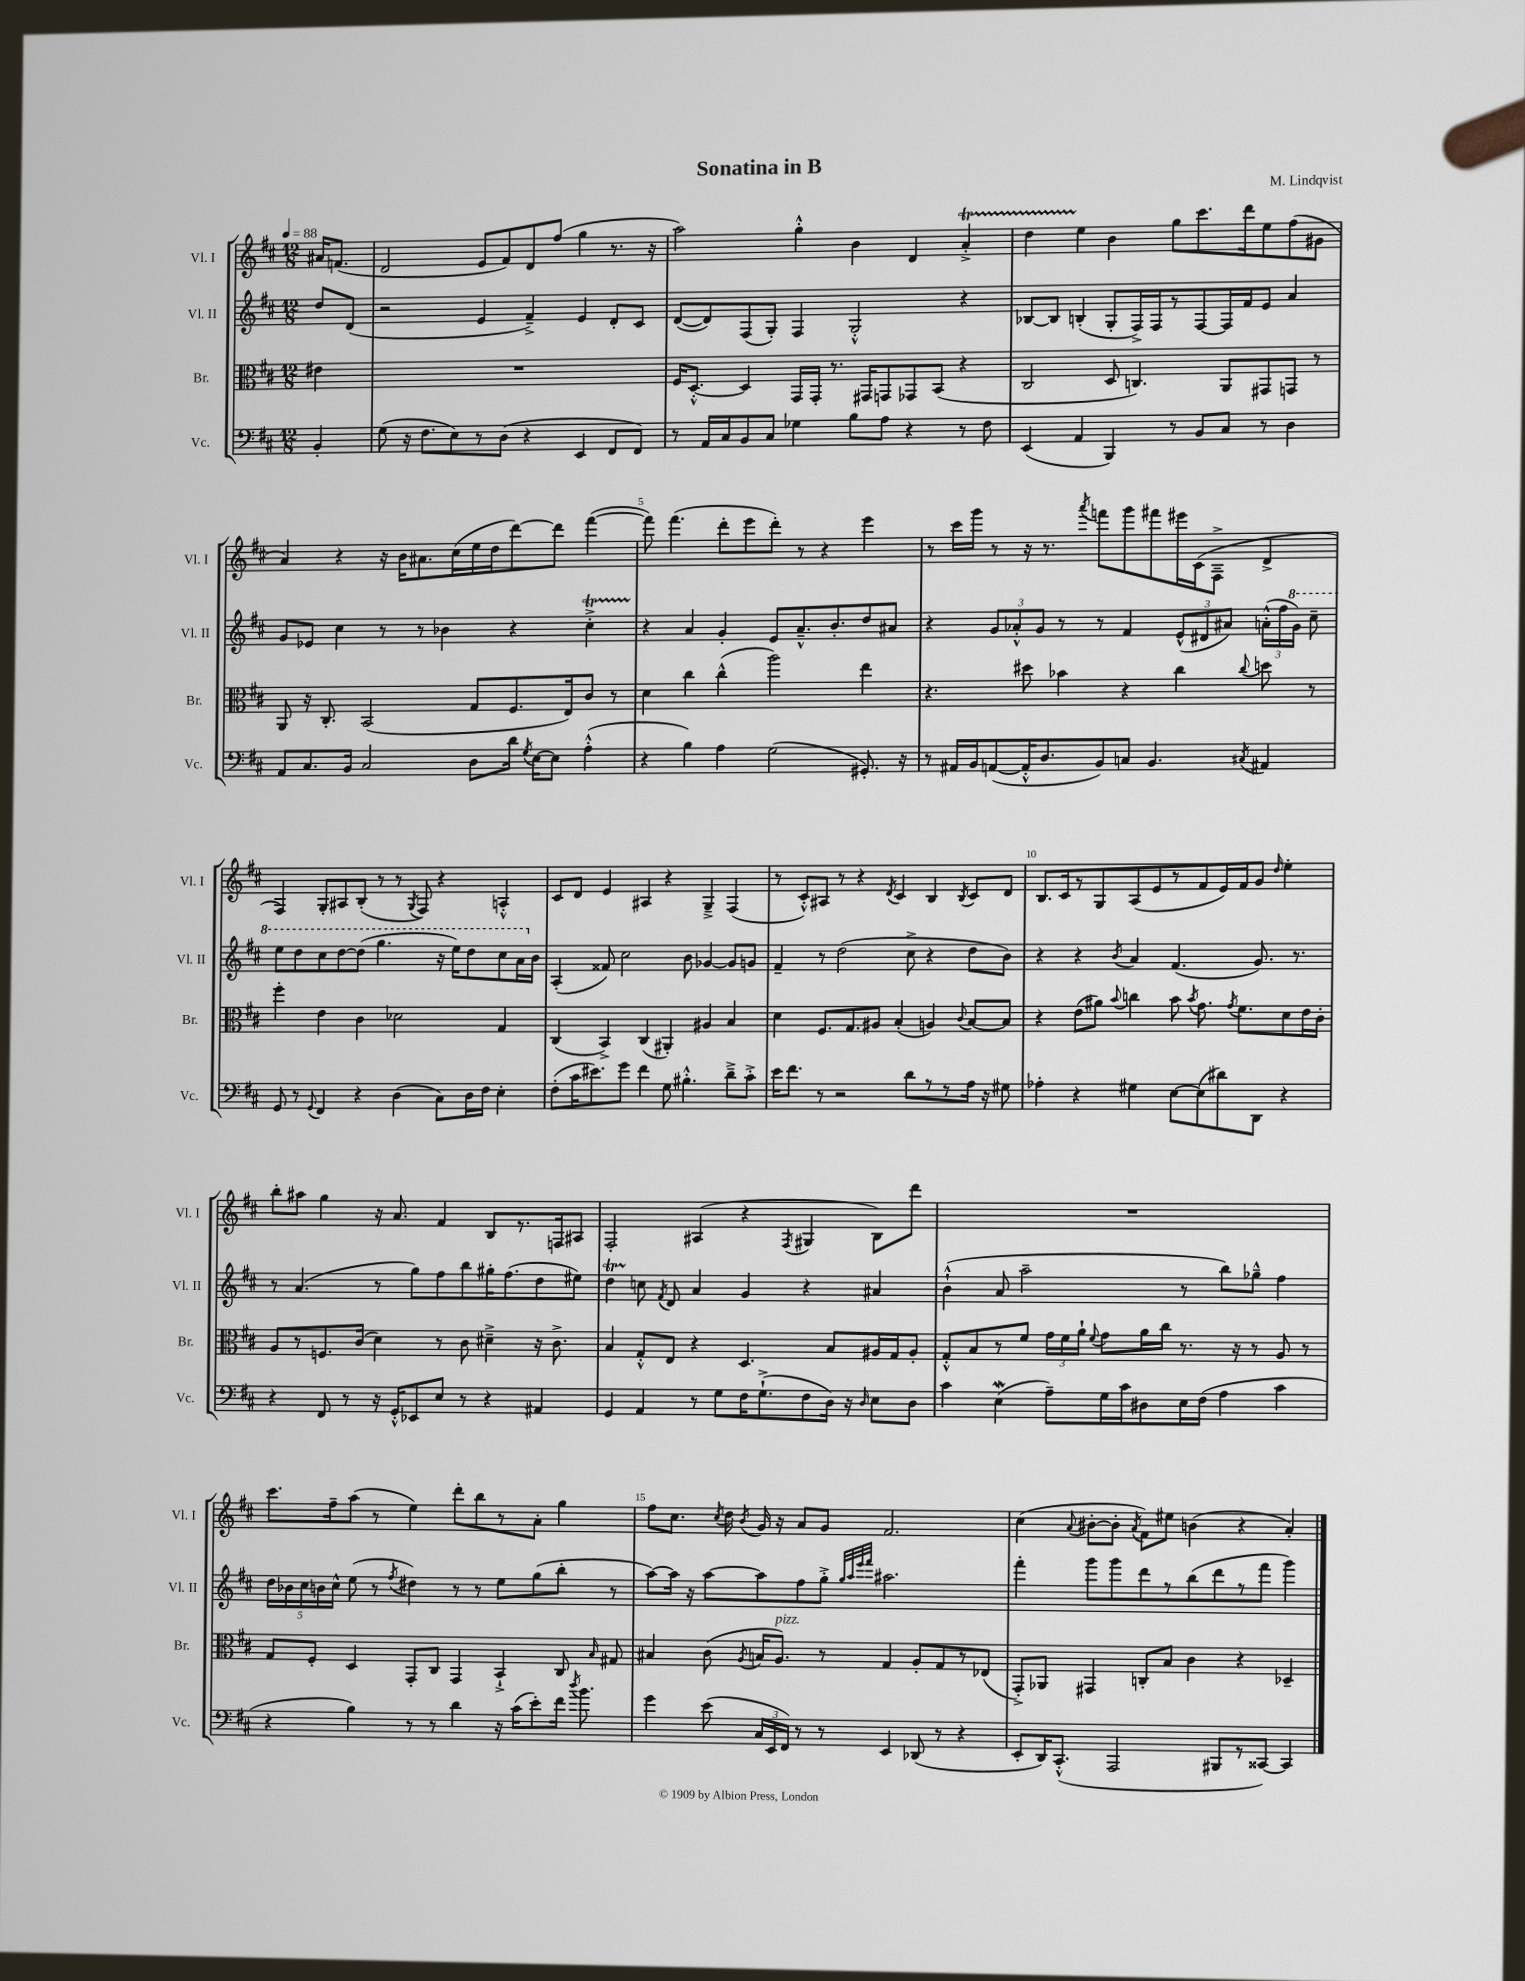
\header { title = "Sonatina in B" composer = "M. Lindqvist" }
<<
\new StaffGroup <<
\new Staff = "s0" \with { instrumentName = "Vl. I" shortInstrumentName = "Vl. I" } {
    \clef treble \key d \major \numericTimeSignature \time 12/8 \partial 4 \tempo 4 = 88
    \autoBeamOff ais'16[ f'8.]( |
    d'2 e'8[ fis'8) d'8 fis''8]( g''4 r8. r16 |
    a''2) g''4-.-^ b'4 d'4 a'4-.->\startTrillSpan |
    d''4 e''4\stopTrillSpan b'4 g''8[ cis'''8. d'''16 e''8 fis''8( gis'8] |
    a'4) r4 r16 b'16[ ais'8. cis''16( e''16 d''16 d'''8~) d'''8] fis'''4~( |
    fis'''8) fis'''4.( d'''8[-. e'''8 d'''8]-.) r8 r4 e'''4 |
    r8 cis'''16[ g'''16] r8 r16 r8. \acciaccatura { a'''8 } f'''8[ g'''8 fis'''8 eis'''16 cis'16( fis8]---> d'4-> |
    fis4) g8[-. ais8 b8]-.( r8 r8 \acciaccatura { g8 } fis8) r4 a4-.-^ |
    cis'8[ d'8] e'4 ais4 r4 g4---> fis4( |
    r8 cis'8[-.-^) ais8] r8 r4 \acciaccatura { d'8 } cis'4 b4 \acciaccatura { b8 } cis'8[ d'8] |
    b8.[ cis'16 r8 g8 a8( e'8 r8 fis'8 e'16) fis'16 g'8] \grace { d''16 } e''4-. |
    b''8[-. ais''8] g''4 r16 a'8. fis'4 b8[ r8. f16 ais8] |
    fis2-. ais4( r4 \acciaccatura { fis8 } gis4 b8[) d'''8] |
    R1. |
    cis'''8.[ fis''16-- a''8]( r8 e''4) d'''8[-. b''8 r8 a'8]-. g''4 |
    fis''8[ cis''8.] \acciaccatura { cis''8 } d''16 \acciaccatura { b'8 } g'16 r16 a'8[ g'8] fis'2. |
    cis''4( \appoggiatura { a'8 } bis'8[~-. bis'8]-. \acciaccatura { a'8 } fis'8[) eis''8] b'4( r4 a'4-.) \bar "|." |
}
\new Staff = "s1" \with { instrumentName = "Vl. II" shortInstrumentName = "Vl. II" } {
    \clef treble \key d \major \numericTimeSignature \time 12/8 \partial 4
    \autoBeamOff d''8[ d'8]( |
    r2 e'4 fis'4--->) e'4 d'8[-. cis'8] |
    d'8[~( d'8) fis8( g8]-.) fis4 g2-.-^ r4 |
    bes8[~ bes8] b4-.( g8[-. fis16->) fis16 r8 fis8~ fis16 fis'16 e'8] a'4 |
    g'8[ ees'8] cis''4 r8 r8 bes'4 r4 cis''4-.->\startTrillSpan |
    r4\stopTrillSpan a'4 g'4-. e'8[ a'8.---^ b'8.-. d''8 ais'8] |
    r4 \tuplet 3/2 { g'8[ aes'8-.-^ g'8] } r8 r8 fis'4 \tuplet 3/2 { e'8[-^( dis'8 ais'8]) } \tuplet 3/2 { a'16[-.-^( fis''16 \ottava #1 g''16]) } cis'''8-- |
    e'''8[ d'''8 cis'''8 d'''8~ d'''8]( g'''4. r16 e'''16[) d'''8 cis'''8 a''16 \ottava #0 b'16] |
    a4-.( fisis'8) cis''2 b'8 ges'4~ ges'8[ g'8] |
    fis'4-- r8 d''2( cis''8-> r4 d''8[ b'8]) |
    r4 r4 \acciaccatura { b'8 } a'4 fis'4.( g'8.) r8. |
    r8 a'4.( r8 g''8[) fis''8 b''8 gis''16-. fis''8.( d''8 eis''8]) |
    d''4\startTrillSpan c''8\stopTrillSpan \acciaccatura { fis'8 } d'8 a'4 g'4 r4 ais'4 |
    b'4-!-^( a'8 a''2-- r8 b''8[) ges''8]---^ fis''4 |
    \tuplet 5/4 { d''16[ bes'16 cis''16 b'16 cis''16]-^ } e''8( r8 \acciaccatura { fis''8 } dis''4) r8 r8 e''8[ g''8( b''8]-. r8 |
    a''8[~) a''16] r16 a''8[~ a''8 fis''8 g''8]-.-> \grace { g''32[ a''32 e'''32 fis'''32] } ais''2. |
    fis'''4-. g'''8[ g'''8 d'''8 r8 b''8( d'''8 r8 fis'''8] g'''4) \bar "|." |
}
\new Staff = "s2" \with { instrumentName = "Br." shortInstrumentName = "Br." } {
    \clef alto \key d \major \numericTimeSignature \time 12/8 \partial 4
    \autoBeamOff eis'4 |
    R1. |
    fis16[ d8.]~-.-^ d4 g,16[ g,16]-. r8. gis,16[ g,8 ges,8 b,8]( r4 |
    cis2 d8 c4.) a,8[ gis,8 g,8] r8 |
    a,8 r16 cis8.-. b,2( g8[ fis8. e16) cis'8] r8 |
    d'4 cis''4 cis''4-^( a''2) e''4 |
    r4. dis''8 bes'4 r4 cis''4 \appoggiatura { cis''8 } d''8 r8 |
    fis''4-. e'4 cis'4 des'2 g4 |
    cis4( b,4->) cis4( ais,4-.) ais4 b4 |
    d'4 fis8.[ g8. ais8] b4-.( a4) \appoggiatura { cis'8 } b8[~ b8] |
    r4 e'8[( ais'8]) \appoggiatura { b'8 } c''4 b'8 \acciaccatura { b'8 } g'8. \acciaccatura { g'8 } fis'8.[ d'8 e'16 cis'16]-. |
    a8[ r8 f8. cis'16]( d'4) r8 cis'8 dis'4---> r16 cis'8.-> |
    b4 g8[-.-^ e8] r4 d4. b8[ ais16 g16 ais8]-. |
    g8[-.-^ b8 r8 fis'8] \tuplet 3/2 { g'16[ fis'16 a'16]-! } \appoggiatura { fis'8 } g'8[ a'16 cis''16] r8. r16 r8 a8 r8 |
    g8[ fis8]-. d4 g,8[-. cis8] g,4 b,4-!-> cis8 \grace { b16 } gis8 |
    bis4 cis'8( \acciaccatura { a8 } b16[ a8.]^\markup { \italic "pizz." }) r8 g4 a8[-. g8 r8 ees8]( |
    g,8[-.->) aes,8] gis,4 c8[-. b8] cis'4 r4 des4-- \bar "|." |
}
\new Staff = "s3" \with { instrumentName = "Vc." shortInstrumentName = "Vc." } {
    \clef bass \key d \major \numericTimeSignature \time 12/8 \partial 4
    \autoBeamOff b,4-. |
    g8( r16 fis8.[ e8) r8 d8]( r4 e,4 fis,8[ fis,8]) |
    r8 a,16[ cis16 b,8 cis8] ges4 b8[ a8] r4 r8 fis8 |
    e,4( a,4 b,,4) r8 b,8[ cis8] r8 d4 |
    a,8[ cis8. b,16] cis2 d8[ d'16] \acciaccatura { g8 } e16[~ e8] a4-.-^( |
    r4 b4) a4 g2( gis,8.-.) r16 |
    r8 ais,16[ b,16 a,8~( a,16-.-^ d8. b,8) c8] b,4. \acciaccatura { cis8 } ais,4 |
    g,8 r8 \appoggiatura { g,8 } fis,4 r4 d4( cis8[) d16 fis16] e4-. |
    fis8[-.( cis'16 eis'8.) g'8] fis'4 g8 bis4.-.-^ d'8[---> cis'8]-.-> |
    e'16[ fis'8.] r8 r2 d'8[ r8 r8 a16] r16 gis8 |
    aes4-. r4 gis4 e8[~ e8( dis'8) d,8] r4 |
    r4 fis,8 r8 r16 g,16[-.-^ ees,8 e8] r8 r4 ais,4 |
    g,4 a,4 r8 g8[ fis16 g8.-!->( fis8 d16]) r16 \grace { d16 } e8[ d8] |
    cis'4 e4\mordent( a8[--) g16 cis'16 dis8 e16 fis16]( a4 cis'4 |
    r4 b4) r8 r8 d'4 r16 cis'16[( e'8-.) fis'16] \acciaccatura { d''8 } b'8. |
    g'4 e'8( \tuplet 3/2 { cis16[ e,16 fis,16]) } r8 r8 e,4 des,8( r8 r4 |
    e,8[-. d,16) cis,8.]-.-^( a,,2 bis,,8[ r8 cisis,8]~) cisis,4 \bar "|." |
}
>>
>>
\layout { \context { \Score \override BarNumber.break-visibility = ##(#f #t #t) barNumberVisibility = #(every-nth-bar-number-visible 5) } }
